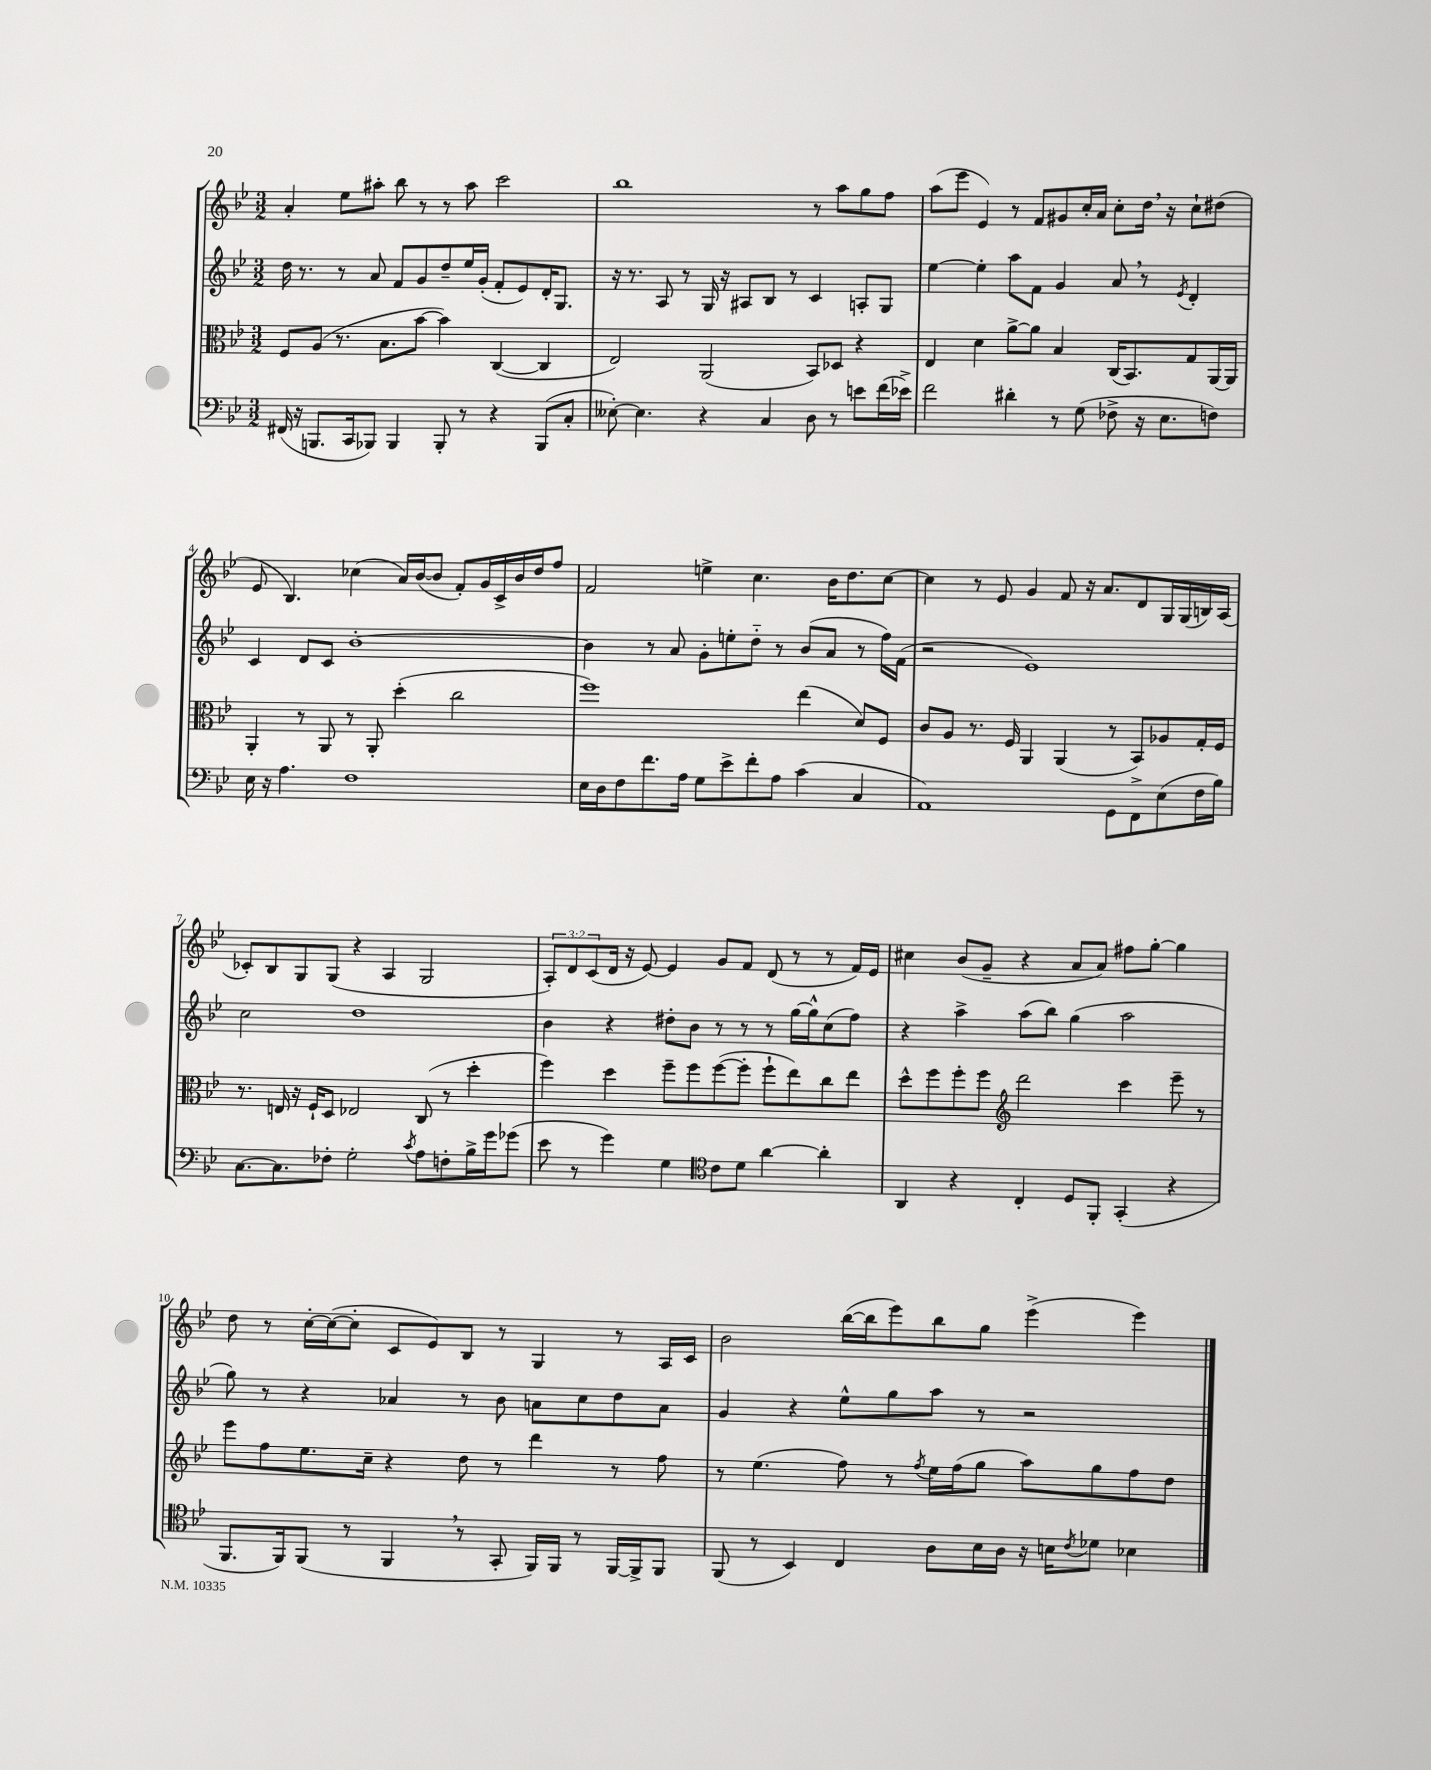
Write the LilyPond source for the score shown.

<<
\new StaffGroup <<
\new Staff = "s0" {
    \clef treble \key bes \major \numericTimeSignature \time 3/2 \override Staff.TupletNumber.text = #tuplet-number::calc-fraction-text
    a'4-. ees''8 ais''8-. bes''8 r8 r8 ais''8 c'''2 |
    bes''1 r8 a''8 g''8 f''8 |
    a''8( ees'''8 ees'4) r8 f'8 gis'8 c''16-. a'16 c''8-. d''16 \breathe r16 c''8-! dis''8( |
    ees'8 bes4.) ces''4( a'16) bes'16~( bes'8 f'8-.) g'16 c'16-> bes'16 d''16 f''8 |
    f'2 e''4-> c''4. bes'16 d''8. c''8~ |
    c''4 r8 ees'8 g'4 f'8 r16 a'8. d'8 g16 g16( b16) a16( |
    ces'8-.) bes8 g8 g8( r4 a4 g2 |
    \tuplet 3/2 { a8-.) d'8 c'8( } d'16 r16 ees'8~) ees'4 g'8 f'8 d'8( r8 r8 f'16) ees'16 |
    cis''4 bes'8( g'8-- r4 a'8 a'8) fis''8 g''8~-. g''4 |
    d''8 r8 c''16~-. c''16~( c''8-. c'8 ees'8) bes8 r8 g4 r8 a16 c'16 |
    bes'2 bes''16~( bes''16 ees'''8) bes''8 g''8 ees'''4->( ees'''4) \bar "|." |
}
\new Staff = "s1" {
    \clef treble \key bes \major \numericTimeSignature \time 3/2
    d''16 r8. r8 a'8 f'8 g'8 d''8-- ees''16 g'16-.( f'8-. ees'8) d'16-. g8. |
    r16 r8. a8 r8 g16 r16 ais8 bes8 r8 c'4 a8-. g8 |
    ees''4~ ees''4-. a''8 f'8 g'4 a'8 \breathe r8 \acciaccatura { ees'8 } d'4-. |
    c'4 d'8 c'8 bes'1~-. |
    bes'4 r8 a'8 g'8-. e''8-. d''8-_ r8 bes'8( a'8 r8 f''16) f'16( |
    r2 ees'1) |
    c''2 d''1 |
    bes'4 r4 dis''8-. bes'8 r8 r8 r8 g''16~ g''16-^ c''8( f''8) |
    r4 a''4-> a''8( bes''8) g''4( a''2 |
    g''8) r8 r4 aes'4 r8 bes'8 a'8 c''8 d''8 a'8 |
    g'4 r4 ees''8-^ g''8 a''8 r8 r2 \bar "|." |
}
\new Staff = "s2" {
    \clef alto \key bes \major \numericTimeSignature \time 3/2
    f8 a8( r8. bes8. bes'8~ bes'4) c4~( c4 |
    ees2) a,2( bes,8) des8 r4 |
    ees4 d'4 a'8~-> a'8 bes4 c16( bes,8.) g8 a,16~ a,16 |
    a,4-. r8 a,8 r8 a,8-. d''4-.( c''2 |
    f''1) ees''4( d'8) f8 |
    c'8 a8 r8. f16 a,4 a,4( r8 bes,8) aes8 g16-. f16 |
    r8. e16 r16 f16-! d8 ees2 c8( r8 d''4-. |
    f''4) d''4 f''8-- f''8 f''8~( f''8-. f''8-! ees''8) c''8 ees''8 |
    d''8-^ f''8 f''8-. f''8 \clef treble d'''2 c'''4 ees'''8-- r8 |
    ees'''8 f''8 ees''8. c''16-- r4 d''8 r8 d'''4 r8 f''8 |
    r8 ees''4.( f''8) r8 \acciaccatura { f''8 } ees''16 f''16( g''8 a''8) g''8 f''8 d''8 \bar "|." |
}
\new Staff = "s3" {
    \clef bass \key bes \major \numericTimeSignature \time 3/2
    fis,16( r16 b,,8. c,16 bes,,8) bes,,4 bes,,8-. r8 r4 bes,,8( c8-. |
    eeses8~-.) eeses4. r4 c4 d8 r8 e'8 f'16( ees'16->) |
    f'2 dis'4-. r8 g8( fes8-> r16 ees8. f8) |
    ees16 r16 a4. f1 |
    ees16 d16 f8 f'8. a16 g8 ees'8-> f'8-. a8 c'4( c4 |
    a,1) g,8 f,8-> ees8( f16 bes16) |
    c8.~ c8. fes8-. g2-. \acciaccatura { c'8 } a8 f8-. bes16-> g'16 ges'8( |
    ees'8 r8 g'4) g4 \clef tenor c'8 d'8 a'4~ a'4-. |
    a,4 r4 c4-. d8 f,8-. g,4-.( r4 |
    f,8. f,16) f,8( r8 f,4 \breathe r8 g,8-. f,16) f,16 r8 f,16~ f,16-> f,8 |
    f,8( r8 bes,4) c4 a8 bes16 a16 r16 b16 \acciaccatura { c'8 } des'8 bes4 \bar "|." |
}
>>
>>
